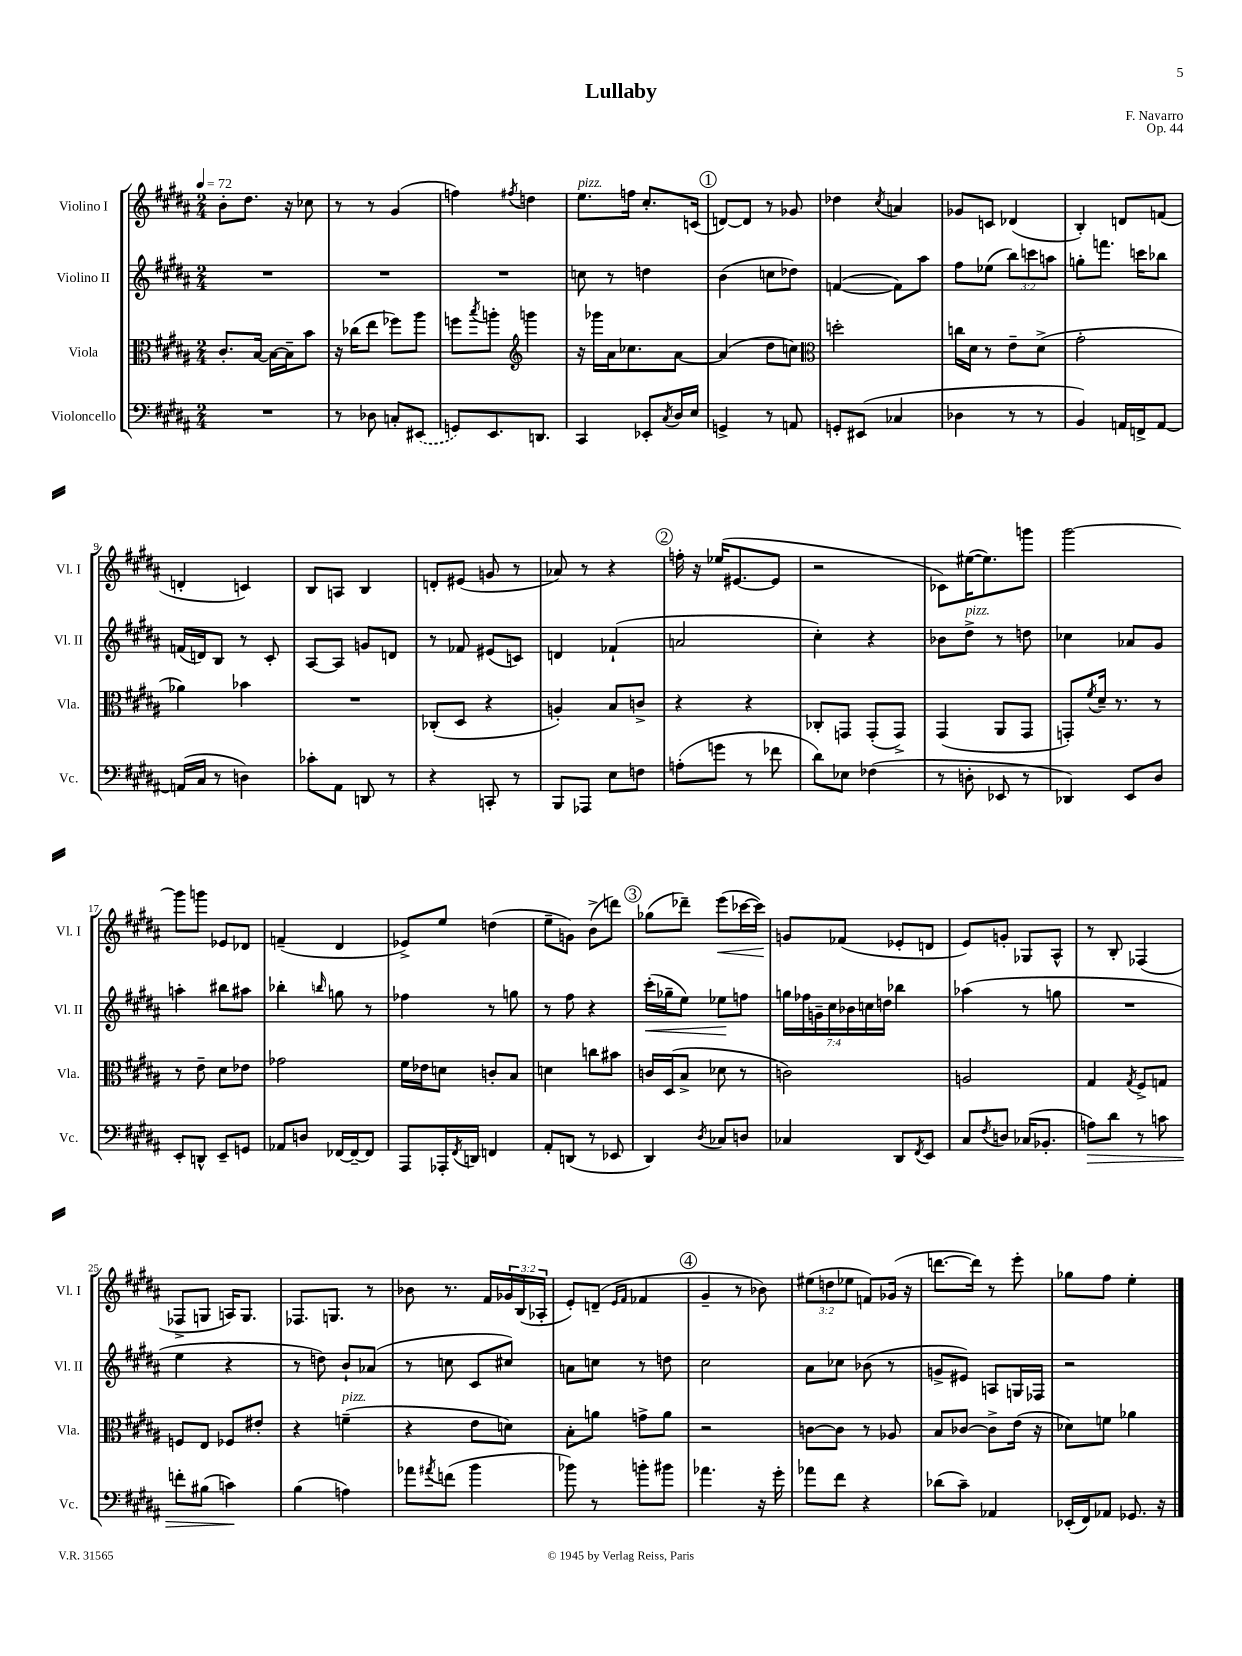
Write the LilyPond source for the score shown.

\header { title = "Lullaby" composer = "F. Navarro" opus = "Op. 44" }
<<
\new StaffGroup <<
\new Staff = "s0" \with { instrumentName = "Violino I" shortInstrumentName = "Vl. I" } {
    \clef treble \key b \major \numericTimeSignature \time 2/4 \override Staff.TupletNumber.text = #tuplet-number::calc-fraction-text \tempo 4 = 72
    b'8-. dis''8. r16 ces''8 |
    r8 r8 gis'4( |
    f''4) \acciaccatura { fis''8 } d''4 |
    e''8.^\markup { \italic "pizz." } f''16 cis''8.-. c'16( |
    \mark \markup { \circle "1" } d'8~) d'8 r8 ges'8 |
    des''4 \acciaccatura { cis''8 } a'4 |
    ges'8 c'8 des'4( |
    b4-.) d'8 f'8( |
    d'4-. c'4) |
    b8 a8 b4 |
    d'8-. eis'8( g'8 r8 |
    aes'8) r8 r4 |
    \mark \markup { \circle "2" } f''16-. r16 ees''16( eis'8.~ eis'8 |
    r2 |
    ces'8) eis''16~( eis''8.) g'''8 |
    gis'''2~ |
    gis'''8 g'''8 ees'8 des'8 |
    f'4--( dis'4 |
    ees'8->) e''8 d''4( |
    e''8-- g'8) b'8->( d'''8) |
    \mark \markup { \circle "3" } ges''8( des'''8--) e'''8\<( ces'''16~ ces'''16\!) |
    g'8 fes'8( ees'8-. d'8 |
    e'8) g'8-. ges8 ais8-^ |
    r8 b8-. fes4( |
    fes8-> g8 a16) g8. |
    fes8. g8. r8 |
    bes'8 r8. fis'16 \tuplet 3/2 { ges'16 b16( aes16-. } |
    e'8-.) d'8--( \grace { e'16 fis'16 } fes'4 |
    \mark \markup { \circle "4" } gis'4-- r8 bes'8) |
    \tuplet 3/2 { eis''8( d''8 ees''8 } f'8) ges'16( r16 |
    d'''8.~ d'''16) r8 e'''8-. |
    ges''8 fis''8 e''4-. \bar "|." |
}
\new Staff = "s1" \with { instrumentName = "Violino II" shortInstrumentName = "Vl. II" } {
    \clef treble \key b \major \numericTimeSignature \time 2/4 \override Staff.TupletNumber.text = #tuplet-number::calc-fraction-text
    R2 |
    R2 |
    R2 |
    c''8 r8 d''4 |
    \mark \markup { \circle "1" } b'4( c''8 des''8) |
    f'4~( f'8) ais''8 |
    fis''8 ees''8( \tuplet 3/2 { b''8) c'''8 a''8 } |
    g''8-. f'''8. c'''16 bes''8 |
    f'16( d'16) b8 r8 cis'8-. |
    ais8~ ais8 g'8 d'8 |
    r8 fes'8 eis'8( c'8) |
    d'4 fes'4-!( |
    \mark \markup { \circle "2" } a'2 |
    cis''4-.) r4 |
    bes'8 dis''8->^\markup { \italic "pizz." } r8 d''8 |
    ces''4 aes'8 gis'8 |
    a''4-. bis''8 ais''8 |
    bes''4-. \grace { b''16 } g''8 r8 |
    fes''4 r8 g''8 |
    r8 fis''8 r4 |
    \mark \markup { \circle "3" } cis'''16-.\<( ges''16-- e''8) ees''8\! f''8 |
    \tuplet 7/4 { g''16 fes''16 g'16-- cis''16 bes'16 c''16 d''16 } bes''4 |
    aes''4( r8 g''8 |
    R2 |
    e''4 r4 |
    r8 d''8) b'8-! aes'8( |
    r8 c''8 cis'8 cis''8) |
    a'8 c''8 r8 d''8 |
    \mark \markup { \circle "4" } cis''2 |
    ais'8 ces''8 bes'8( r8 |
    g'8-> eis'8) a8 g16 fes16 |
    r2 \bar "|." |
}
\new Staff = "s2" \with { instrumentName = "Viola" shortInstrumentName = "Vla." } {
    \clef alto \key b \major \numericTimeSignature \time 2/4
    cis'8.-. b16~ b16~ b16-- b'8 |
    r16 ces''16( e''8 fes''8) ais''8 |
    f''8 \acciaccatura { b''8 } a''8-. \clef treble g'''4 |
    r16 ges'''16 ais'16 ces''8. ais'8~ |
    \mark \markup { \circle "1" } ais'4( dis''8 c''8) |
    \clef alto d''2-. |
    c''16 dis'16 r8 e'8-- dis'8->( |
    gis'2-. |
    aes'4) bes'4 |
    R2 |
    ces8-.( dis8 r4 |
    a4-.) b8 c'8-> |
    \mark \markup { \circle "2" } r4 r4 |
    ces8-. g,8 g,8-.( g,8->) |
    gis,4( ais,8 gis,8 |
    g,8-.) \acciaccatura { fis'8 } dis'16-- r8. r8 |
    r8 e'8-- dis'8 ees'8 |
    ges'2 |
    fis'16 ees'16 d'8 c'8-. b8 |
    d'4 c''8 bis'8 |
    \mark \markup { \circle "3" } c'16 dis16( b8-> des'8 r8 |
    c'2) |
    a2 |
    gis4 \acciaccatura { gis8 } fis8-> g8 |
    f8 e8 fes8 eis'8-. |
    r4 f'4--^\markup { \italic "pizz." }( |
    r4 e'8 d'8) |
    b8-. a'8 g'8-> a'8 |
    \mark \markup { \circle "4" } r2 |
    c'8~ c'8 r8 aes8 |
    b8 ces'8~ ces'8-> e'16( r16 |
    des'8) f'8 aes'4 \bar "|." |
}
\new Staff = "s3" \with { instrumentName = "Violoncello" shortInstrumentName = "Vc." } {
    \clef bass \key b \major \numericTimeSignature \time 2/4
    R2 |
    r8 des8 c8-. \once \slurDashed eis,8( |
    g,8) e,8. d,8. |
    cis,4 ees,8-. \acciaccatura { cis8 } dis16 e16 |
    \mark \markup { \circle "1" } g,4-> r8 a,8 |
    g,8-. eis,8( ces4 |
    des4 r8 r8 |
    b,4) a,16 f,16-> a,8~ |
    a,16( cis16 r8 d4) |
    ces'8-. ais,8 d,8 r8 |
    r4 c,8-. r8 |
    b,,8 aes,,8 e8 f8 |
    \mark \markup { \circle "2" } a8-.( g'8 r8 fes'8 |
    dis'8) ees8 fes4( |
    r8 d8-. ees,8 r8 |
    des,4) e,8 dis8 |
    e,8-. d,8-^ e,8-- g,8 |
    aes,8 d8 fes,16~ fes,16~-- fes,8 |
    ais,,8 aes,,16-. \acciaccatura { fis,8 } d,16 f,4 |
    ais,8-. d,8( r8 ees,8 |
    \mark \markup { \circle "3" } dis,4) \acciaccatura { dis8 } ces8 d8 |
    ces4 dis,8 \acciaccatura { fis,8 } e,8 |
    cis8 \acciaccatura { fis8 } d8 ces16( bes,8.-. |
    a8\>) dis'8 r8 c'8 |
    f'8-. bis8( c'4\!) |
    b4( a4) |
    aes'8 \acciaccatura { ais'8 } f'8( b'4 |
    bes'8) r8 b'8-. bis'8 |
    \mark \markup { \circle "4" } aes'4. r16 gis'16-. |
    aes'8 fis'8 r4 |
    des'8( cis'8--) aes,4 |
    ees,16-.( fis,16) aes,8 ges,8. r16 \bar "|." |
}
>>
>>
